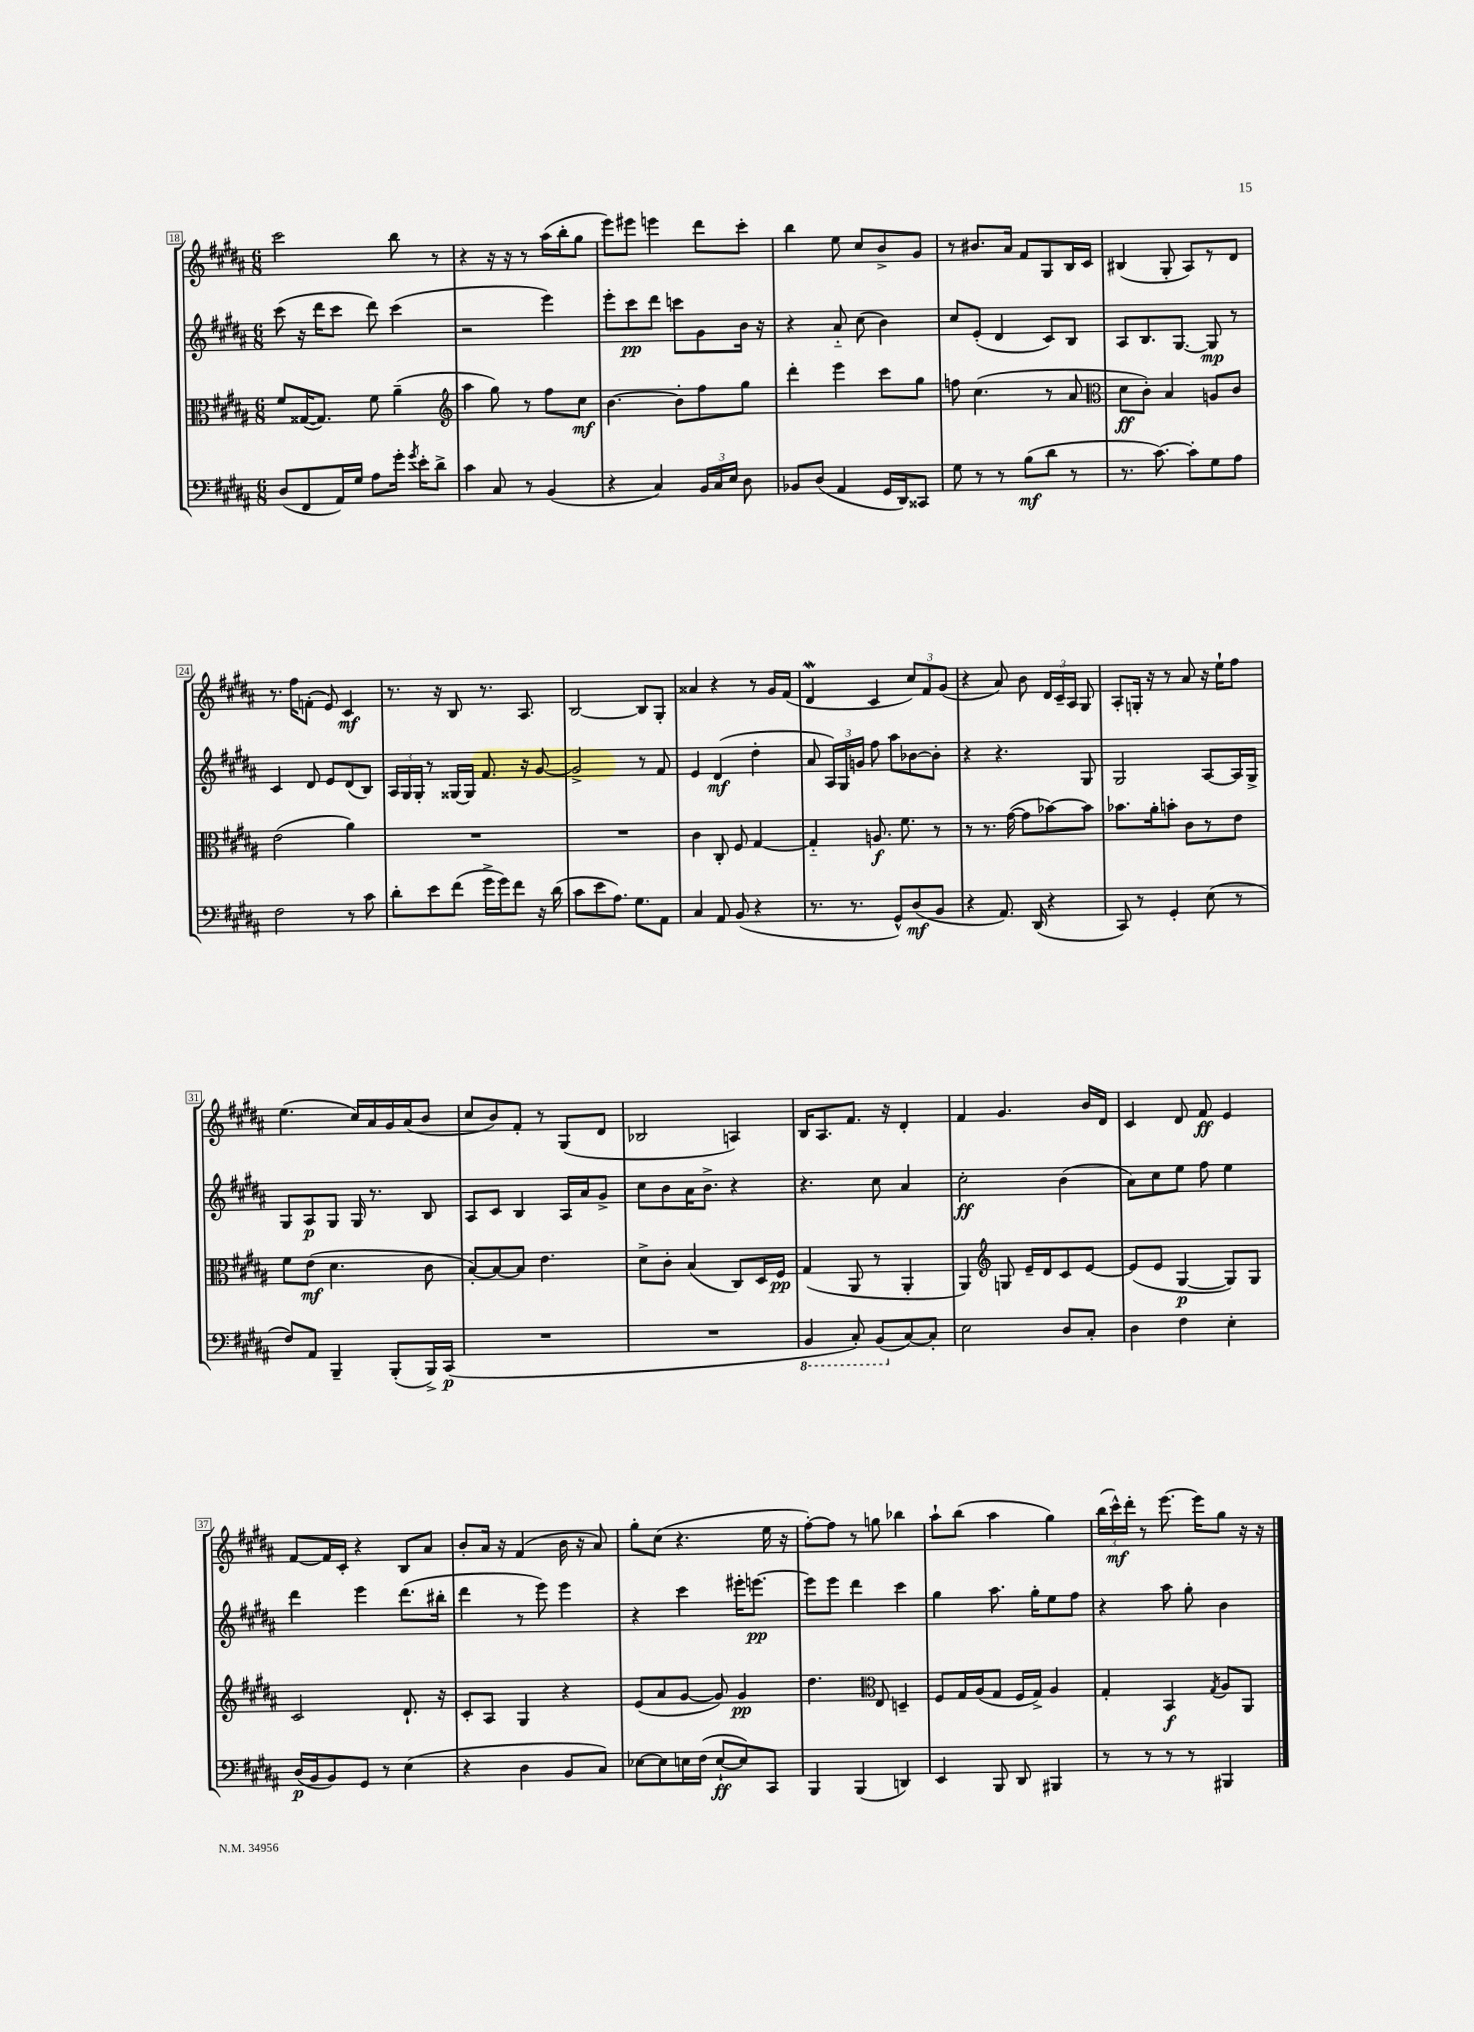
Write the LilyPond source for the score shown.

<<
\new StaffGroup <<
\new Staff = "s0" {
    \clef treble \key b \major \numericTimeSignature \time 6/8
    \autoBeamOff cis'''2 b''8 r8 |
    r4 r16 r16 r8 ais''16[( b''16-. gis''8] |
    e'''8[) eis'''8] e'''4 dis'''8[ cis'''8]-. |
    b''4 e''8 cis''8[ b'8-> gis'8] |
    r8 bis'8.[ ais'16] fis'8[ gis8 b16 cis'16] |
    bis4( gis8-. ais8[) r8 dis'8] |
    r8. fis''16[ f'8]-.( e'8) cis'4\mf |
    r8. r16 b8 r8. ais8. |
    b2~ b8[ gis8]-. |
    aisis'4 r4 r8 gis'16[ fis'16]( |
    dis'4\mordent cis'4 \tuplet 3/2 { cis''8[) fis'8 gis'8]( } |
    r4 ais'8) b'8 \tuplet 3/2 { dis'16[ cis'16-- ais16] } gis8 |
    ais8[-. g16]-. r16 r8 ais'8 r16 e''16[-! fis''8] |
    e''4.( cis''16[) ais'16 gis'16 ais'16( b'8] |
    cis''8[ b'8) fis'8]-. r8 gis8[( dis'8] |
    bes2 a4) |
    b16[ ais8. fis'8.] r16 dis'4-. |
    fis'4 gis'4. b'16[ dis'16] |
    cis'4 dis'8 fis'8\ff e'4 |
    fis'8[~ fis'16 cis'16]-. r4 b8[ ais'8] |
    b'8[-. ais'16] r16 fis'4( b'16 r16 ais'8) |
    gis''8[-. cis''8]( r4. e''16 r16 |
    fis''8[~-.) fis''8] r8 g''8 bes''4 |
    ais''8[-! b''8]( ais''4 gis''4) |
    \tuplet 3/2 { b''16[( cis'''16-^\mf) dis'''16]-. } r8 e'''8.~ e'''16[ gis''8] r16 r16 \bar "|." |
}
\new Staff = "s1" {
    \clef treble \key b \major \numericTimeSignature \time 6/8
    \autoBeamOff cis'''8( r16 dis'''16[ cis'''8] dis'''8) cis'''4( |
    r2 e'''4) |
    e'''8[-. cis'''8\pp dis'''8] c'''8[ gis'8 b'16] r16 |
    r4 ais'8-_ cis''8( b'4) |
    cis''8[ e'8]-.( dis'4 cis'8[) b8] |
    ais8[ b8. gis8.]~ gis8\mp r8 |
    cis'4 dis'8 e'8[ dis'8( b8]) |
    \tuplet 3/2 { ais16[ gis16 gis16]-. } r8 gisis16[~ gisis16] fis'8. r16 gis'8~ |
    gis'2-> r8 fis'8 |
    e'4 dis'4\mf( dis''4-. |
    ais'8 \tuplet 3/2 { ais16[) gis16 g'16] } fis''8 ais''8[ bes'8~ bes'8]-. |
    r4 r4. gis8 |
    gis2 ais8[~ ais16 gis16]-> |
    gis8[ ais8\p gis8] gis16 r8. b8 |
    ais8[ cis'8] b4 ais16[ ais'16 gis'8]-> |
    cis''8[ b'8 ais'16 b'8.]-> r4 |
    r4. cis''8 ais'4 |
    cis''2-.\ff b'4( |
    ais'8[) cis''8 e''8] fis''8 e''4 |
    dis'''4 e'''4 dis'''8.[( bis''16]-. |
    dis'''4 r8 e'''8) e'''4 |
    r4 cis'''4 eis'''16[-. e'''8.]~\pp |
    e'''8[ e'''8] dis'''4 cis'''4 |
    gis''4 ais''8. gis''16[-. e''8 fis''8] |
    r4 ais''8 gis''8-. b'4 \bar "|." |
}
\new Staff = "s2" {
    \clef alto \key b \major \numericTimeSignature \time 6/8
    \autoBeamOff fis'8[ gisis16~( gisis8.]) fis'8 ais'4--( |
    \clef treble ais''4 gis''8) r8 fis''8[ cis''8]\mf |
    b'4.~ b'8[-. fis''8 gis''8] |
    dis'''4-. e'''4 cis'''8[ gis''8] |
    f''8 cis''4.( r8 ais'8 |
    \clef alto dis'8[\ff cis'8]-.) b4 a8[ cis'8] |
    e'2( ais'4) |
    R2. |
    R2. |
    cis'4 cis8-. fis8 gis4~ |
    gis4-_ a8.\f fis'8. r8 |
    r8 r8. gis'16~( gis'8[ bes'8~) bes'8] |
    bes'8.[ ais'16-. b'8]-. cis'8[ r8 e'8] |
    fis'8[ e'8]\mf( dis'4. cis'8 |
    b8[~-.) b8~ b8] e'4. |
    dis'8[-> cis'8]-. b4( cis8[) dis16 fis16]\pp |
    gis4( ais,8 r8 ais,4-. |
    ais,4) \clef treble g8 e'16[-- dis'16 cis'8 e'8]~ |
    e'8[( e'8] gis4~\p gis8[) gis8] |
    cis'2 dis'8.-! r16 |
    cis'8[-. ais8] gis4 r4 |
    e'8[( ais'8 gis'8]~ gis'8) gis'4\pp |
    dis''4. \clef alto e8 d4-- |
    fis8[ gis16 ais16( gis8] fis16[ gis16]->) ais4 |
    gis4-. b,4\f \acciaccatura { gis8 } ais8[ ais,8] \bar "|." |
}
\new Staff = "s3" {
    \clef bass \key b \major \numericTimeSignature \time 6/8
    \autoBeamOff dis8[( fis,8 ais,16) gis16] ais8[ gis'16]-. \acciaccatura { gis'8 } e'16[-. dis'8]-> |
    cis'4 cis8 r8 b,4( |
    r4 cis4) \tuplet 3/2 { b,16[ cis16 e16] } dis8 |
    bes,8[ dis8]( ais,4 gis,16[ dis,16) cisis,8] |
    gis8 r8 r8 b8[\mf( dis'8] r8 |
    r8. cis'8.~) cis'8[-. gis8 ais8] |
    fis2 r8 cis'8 |
    dis'8[-. e'8 fis'8]( gis'16[-> gis'16) fis'8] r16 dis'16( |
    cis'8[ e'8 ais8.]) gis8.[ ais,8] |
    cis4 ais,8 b,8( r4 |
    r8. r8. gis,8[-^) dis8\mf( b,8] |
    r4 ais,8.) dis,16( r4 |
    cis,8) r8 gis,4-. e8( r8 |
    fis8[) ais,8] b,,4-- b,,8[-.( b,,16->) cis,16]\p( |
    R2. |
    R2. |
    \ottava #-1 b,,4 cis,8-.) b,,8[( \ottava #0 cis8~) cis8]-. |
    e2 dis8[ cis8]-. |
    dis4 fis4 e4-. |
    dis16[\p( b,16 b,8) gis,8] r8 e4( |
    r4 dis4 b,8[ cis8]) |
    ees8[~ ees8 e16 fis16]( e8[~-!\ff e8) cis,8] |
    b,,4 b,,4( d,4) |
    e,4 b,,8 dis,8 bis,,4 |
    r8 r8 r8 r8 bis,,4 \bar "|." |
}
>>
>>
\layout { \context { \Score currentBarNumber = #18 \override BarNumber.stencil = #(make-stencil-boxer 0.1 0.3 ly:text-interface::print) } }
